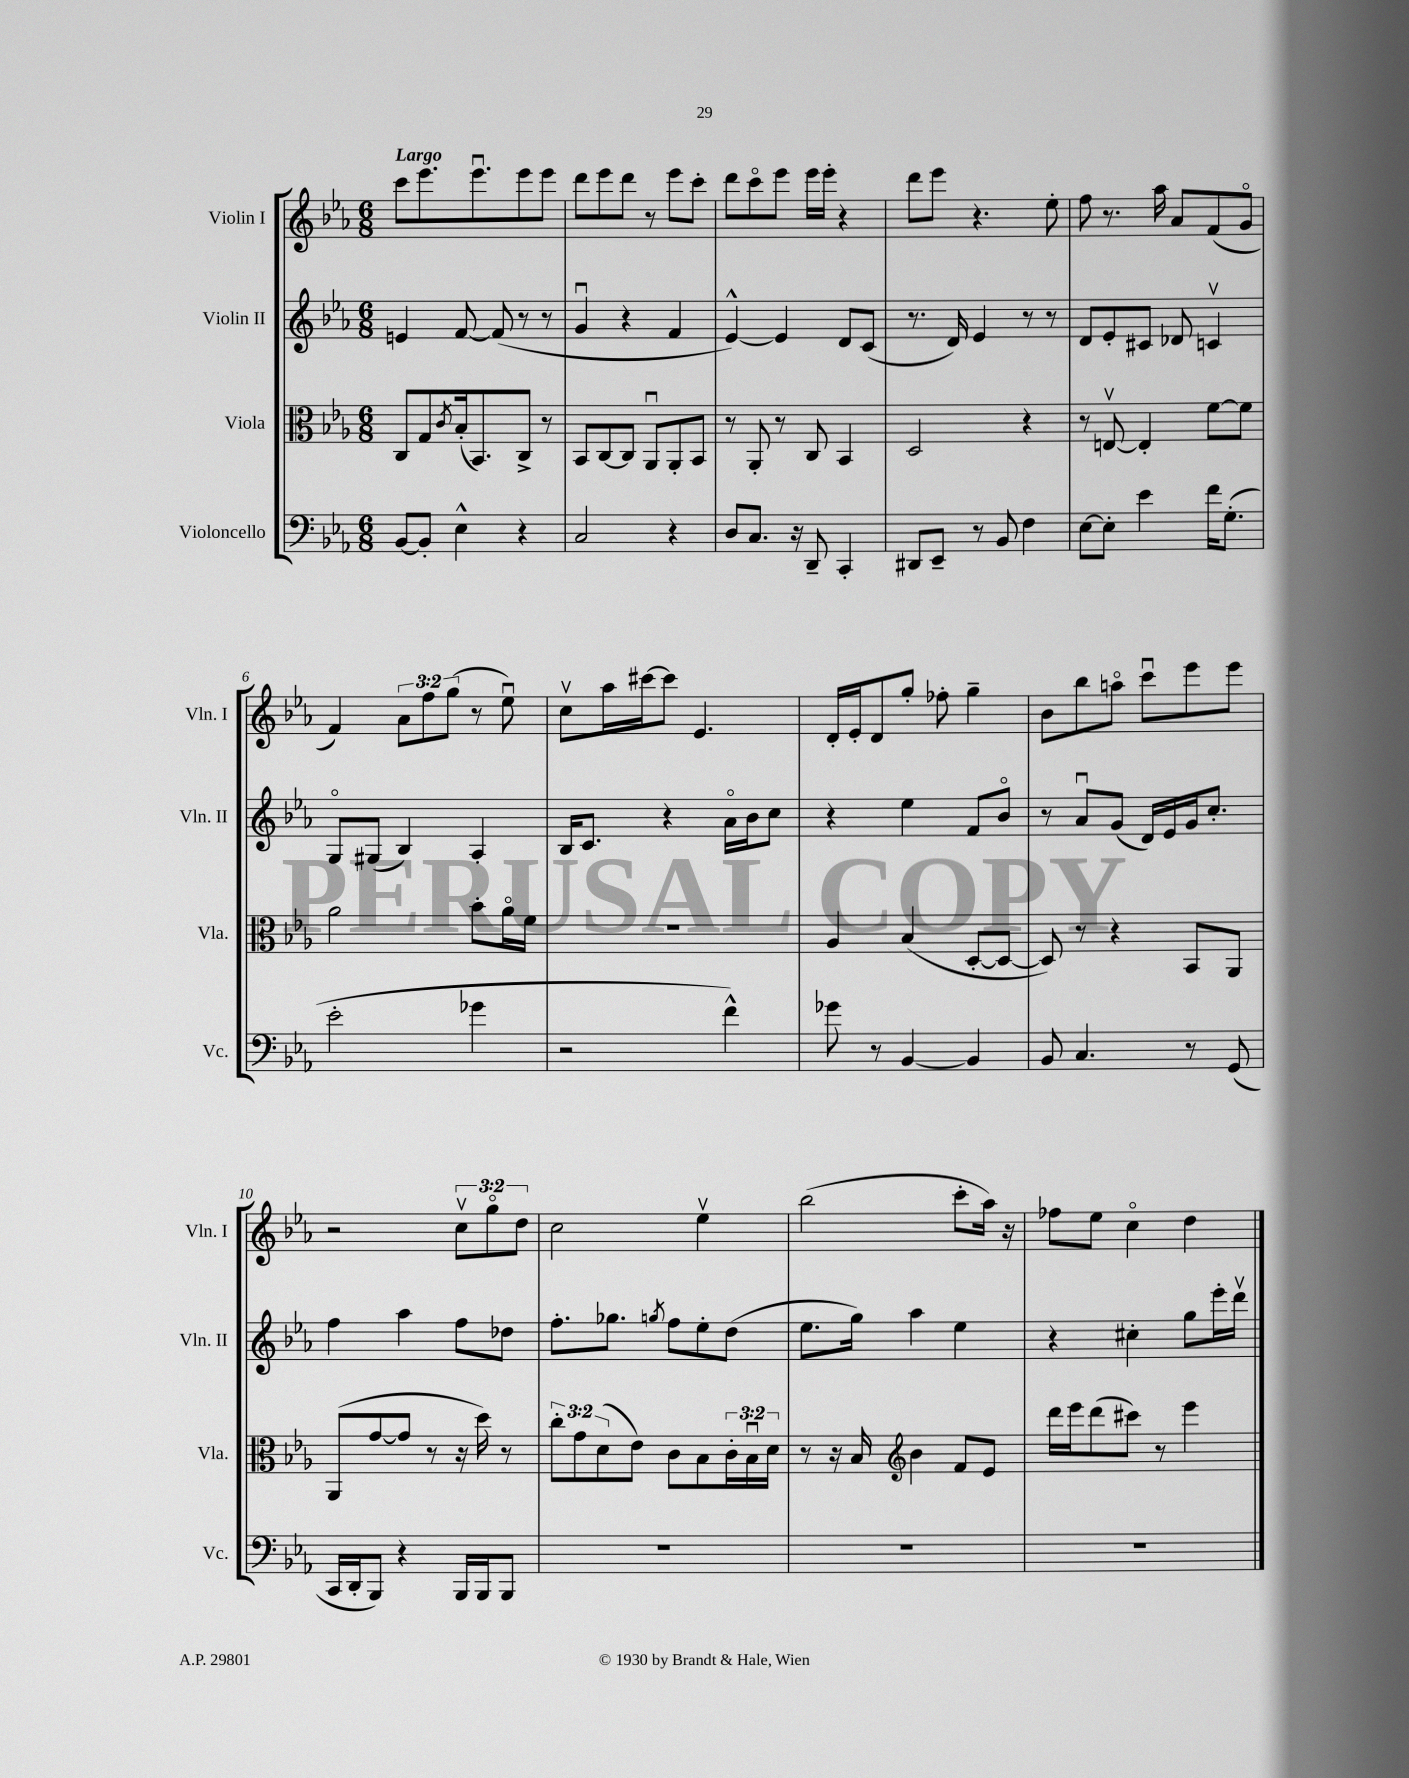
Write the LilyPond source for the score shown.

<<
\new StaffGroup <<
\new Staff = "s0" \with { instrumentName = "Violin I" shortInstrumentName = "Vln. I" } {
    \clef treble \key ees \major \numericTimeSignature \time 6/8 \override Staff.TupletNumber.text = #tuplet-number::calc-fraction-text \tempo "Largo"
    c'''8 ees'''8. ees'''8.\downbow ees'''8 ees'''8 |
    d'''8 ees'''8 d'''8 r8 ees'''8 c'''8-. |
    d'''8 c'''8\flageolet ees'''8 ees'''16 ees'''16-. r4 |
    d'''8 ees'''8 r4. ees''8-. |
    f''8 r8. aes''16 aes'8 f'8( g'8\flageolet |
    f'4) \tuplet 3/2 { aes'8 f''8 g''8( } r8 ees''8\downbow) |
    c''8\upbow aes''16 cis'''16~ cis'''8 ees'4. |
    d'16-. ees'16-. d'8 g''8-. fes''8-. g''4-- |
    bes'8 bes''8 a''8\flageolet c'''8\downbow ees'''8 ees'''8 |
    r2 \tuplet 3/2 { c''8\upbow g''8\flageolet d''8 } |
    c''2 ees''4\upbow |
    bes''2( c'''8-. aes''16) r16 |
    fes''8 ees''8 c''4\flageolet d''4 \bar "|." |
}
\new Staff = "s1" \with { instrumentName = "Violin II" shortInstrumentName = "Vln. II" } {
    \clef treble \key ees \major \numericTimeSignature \time 6/8
    e'4 f'8~ f'8( r8 r8 |
    g'4\downbow r4 f'4 |
    ees'4~-^) ees'4 d'8 c'8( |
    r8. d'16) ees'4 r8 r8 |
    d'8 ees'8-. cis'8 des'8 c'4\upbow |
    g8\flageolet gis8( bes4) aes4-. |
    bes16 c'8. r4 aes'16\flageolet bes'16 c''8 |
    r4 ees''4 f'8 bes'8\flageolet |
    r8 aes'8\downbow g'8( d'16) ees'16 g'16 c''8.-. |
    f''4 aes''4 f''8 des''8 |
    f''8.-. ges''8. \acciaccatura { g''8 } f''8 ees''8-. d''8( |
    ees''8. g''16) aes''4 ees''4 |
    r4 cis''4-. g''8 ees'''16-. d'''16\upbow \bar "|." |
}
\new Staff = "s2" \with { instrumentName = "Viola" shortInstrumentName = "Vla." } {
    \clef alto \key ees \major \numericTimeSignature \time 6/8 \override Staff.TupletNumber.text = #tuplet-number::calc-fraction-text
    c8 g8 \acciaccatura { c'8 } bes16-.( bes,8.) c8-> r8 |
    bes,8 c8~ c8 aes,8\downbow aes,8-. bes,8 |
    r8 aes,8-. r8 c8 bes,4 |
    d2 r4 |
    r8 e8~\upbow e4-. f'8~ f'8 |
    aes'2 bes'8-. aes'16\flageolet f'16 |
    R2. |
    aes4 bes4( d8~-. d8~ |
    d8) r8 r4 bes,8 aes,8 |
    aes,8( g'8~ g'8 r8 r16 d''16) r8 |
    \tuplet 3/2 { c''8-. g'8 d'8( } ees'8) c'8 bes8 \tuplet 3/2 { c'16-. bes16\downbow d'16 } |
    r8 r16 bes16 \clef treble bes'4 f'8 ees'8 |
    d'''16 ees'''16 d'''8( cis'''8) r8 ees'''4 \bar "|." |
}
\new Staff = "s3" \with { instrumentName = "Violoncello" shortInstrumentName = "Vc." } {
    \clef bass \key ees \major \numericTimeSignature \time 6/8
    bes,8~ bes,8-. ees4-^ r4 |
    c2 r4 |
    d8 c8. r16 d,8-- c,4-. |
    dis,8 ees,8-- r8 bes,8 f4 |
    ees8~ ees8-. ees'4 f'16 g8.-.( |
    ees'2-. ges'4 |
    r2 f'4-^) |
    ges'8 r8 bes,4~ bes,4 |
    bes,8 c4. r8 g,8( |
    c,16 d,16-. bes,,8) r4 bes,,16 bes,,16 bes,,8 |
    R2. |
    R2. |
    R2. \bar "|." |
}
>>
>>
